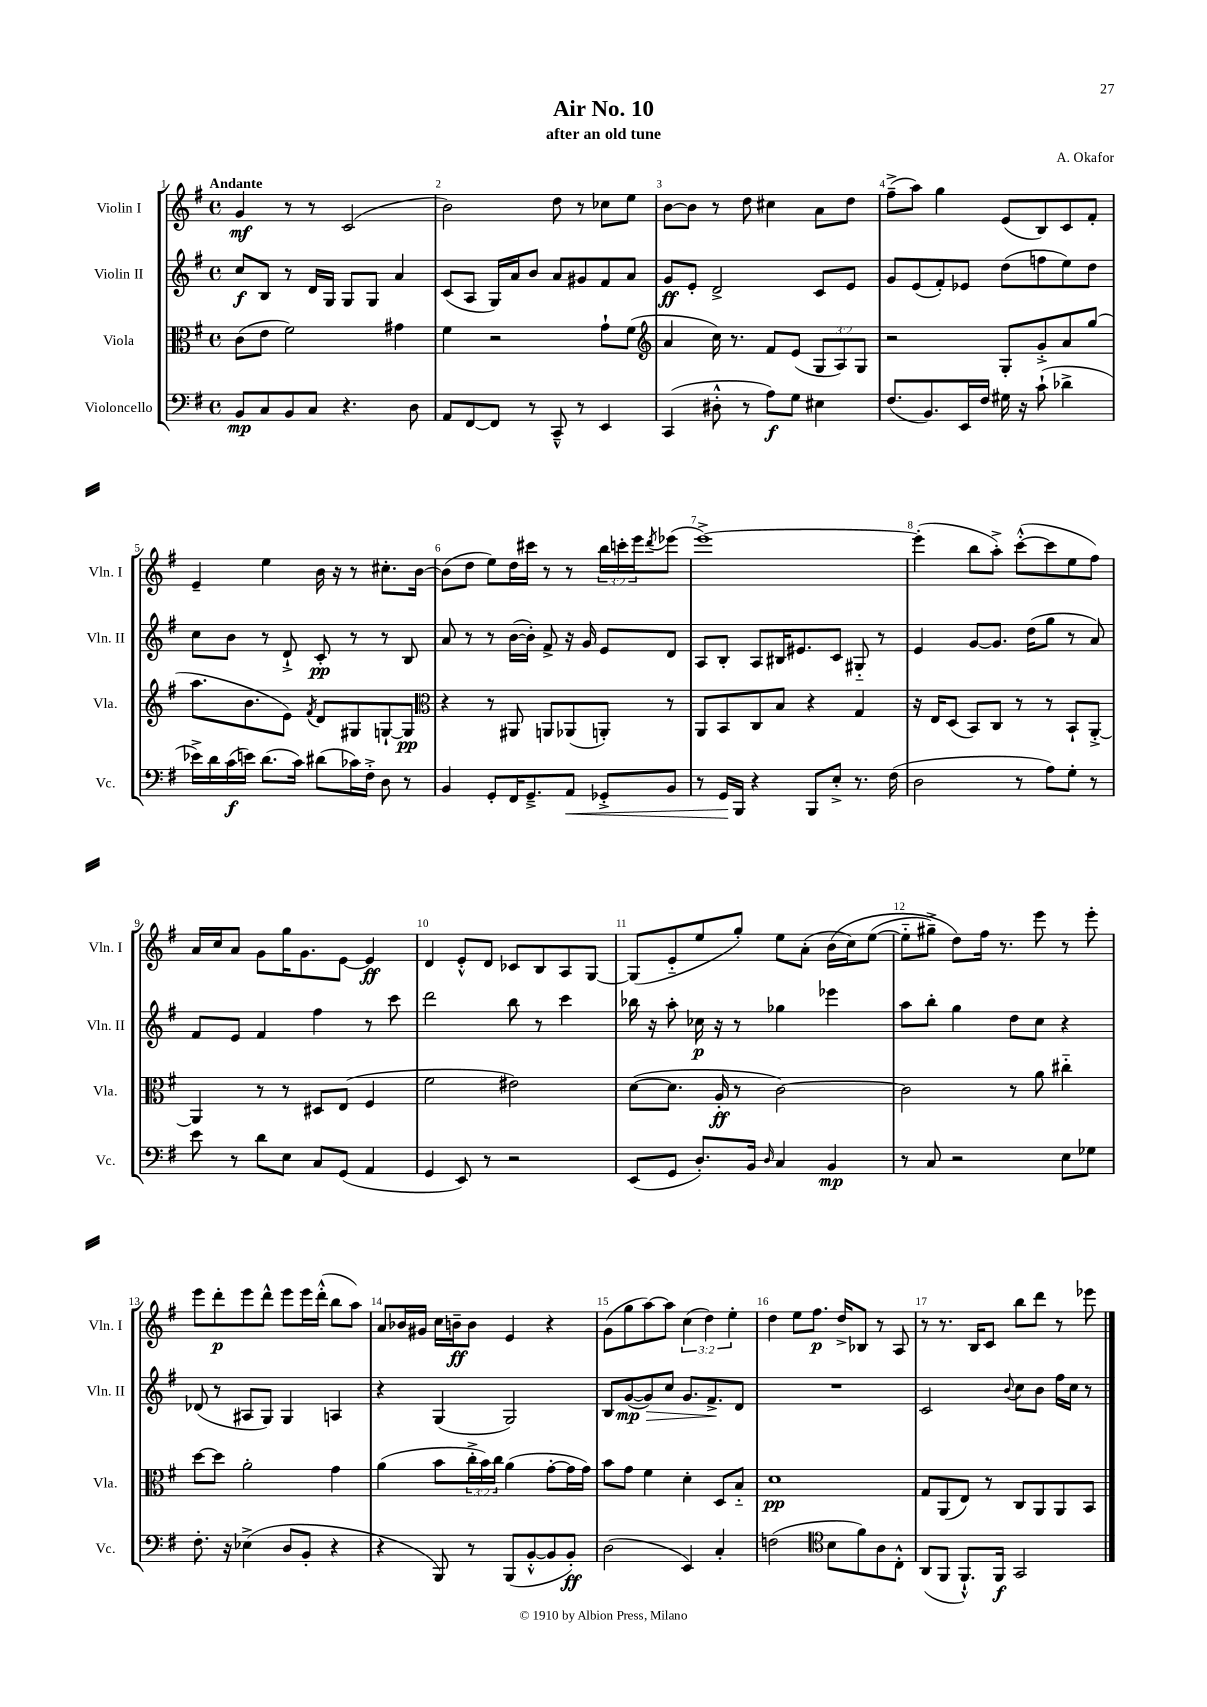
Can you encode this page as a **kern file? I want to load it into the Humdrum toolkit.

**kern	**kern	**kern	**kern
*staff4	*staff3	*staff2	*staff1
*clefF4	*clefC3	*clefG2	*clefG2
*k[f#]	*k[f#]	*k[f#]	*k[f#]
*M4/4	*M4/4	*M4/4	*M4/4
*met(c)	*met(c)	*met(c)	*met(c)
8BB	(8c	8cc	4g
8C	8e	8B	.
8BB	2f#)	8r	8r
8C	.	16d	8r
.	.	16G	.
4.r	.	8G	(2c
.	.	8G	.
.	4g#	4a	.
8D	.	.	.
=	=	=	=
8AA	4f#	(8c	2b)
[8FF#	.	8A	.
8FF#]	2r	16G)	.
.	.	16a	.
8r	.	8b	.
8CC~^^	.	8a	8dd
8r	.	8g#	8r
4EE	8g`	8f#	8cc-
.	(8f#	8a	8ee
=	=	=	=
*	*clefG2	*	*
(4CC	4a	8g	[8b
.	.	8e'	8b]
8D#'^^	16cc)	2d^	8r
.	8.r	.	.
8r	.	.	8dd
8A)	8f#	.	4cc#
8G	(8e	.	.
4E#	12G	8c	8a
.	12A)	.	.
.	.	8e	8dd
.	12G	.	.
=	=	=	=
(8.F#	2r	8g	(8ff#~^
.	.	(8e	8aa)
8.BB)	.	.	.
.	.	8f#')	4gg
16EE	.	8e-	.
16F#	.	.	.
16G#	8G'	(8dd	(8e
16r	.	.	.
(8c`	8g'^	8ff	8B)
4d-^	8a	8ee)	8c
.	(8gg	8dd	8f#'
=	=	=	=
16e-^)	8.aa	8cc	4e~
16d	.	.	.
(16c	.	8b	.
16e)	8.b	.	.
(8.d	.	8r	4ee
.	8e)	8d`^	.
16c)	.	.	.
.	8qf#	.	.
(8d#	8d	8c'	16b
.	.	.	16r
16c-)	8G#	8r	8r
16F#'^	.	.	.
8D	[8G`	8r	8.cc#'
8r	8G]	8B	.
.	.	.	[16b
=	=	=	=
*	*clefC3	*	*
4BB	4r	8a	(8b]
.	.	8r	8dd
8GG'	8r	8r	8ee)
16FF#	8AA#	([16b	16dd
8.GG~^	.	16b'])	16ccc#
.	8AA	8f#^	8r
8AA	(8AA-	16r	8r
.	.	16g	.
8GG-'^	8AA')	8e	24bb
.	.	.	24ccc'
.	.	.	24eee
.	.	.	8qddd
8BB	8r	8d	(8eee-
=	=	=	=
8r	8AA	8A	[1eee^)
16GG	8BB	8B'	.
16BBB	.	.	.
4r	8C	8A	.
.	8B	16B#	.
.	.	8.e#	.
8BBB	4r	.	.
8E'^	.	8c	.
8.r	4G	8G#'~	.
.	.	8r	.
(16F#	.	.	.
=	=	=	=
2D	16r	4e	(4eee']
.	16E	.	.
.	(8D	.	.
.	8BB)	[8g	8bb
.	8C	8.g]	8aa'^)
8r	8r	.	([8ccc'^^
.	.	(16dd	.
8A)	8r	8gg	8ccc]
8G'	8BB`	8r	8ee
8r	[8AA'^	8a)	8ff#)
=	=	=	=
8e	4AA]	8f#	16a
.	.	.	16cc
8r	.	8e	8a
8d	8r	4f#	8g
8E	8r	.	16gg
.	.	.	8.g
8C	8D#	4ff#	.
(8GG	(8E	.	[8e
4AA	4F#	8r	4e]
.	.	8ccc	.
=	=	=	=
4GG	2f#	2ddd	4d
8EE)	.	.	8e'^^
8r	.	.	8d
2r	2e#)	8bb	8c-
.	.	8r	8B
.	.	4ccc	8A
.	.	.	[8G
=	=	=	=
(8EE	([8d	16bb-	(8G]
.	.	16r	.
8GG	8.d]	8aa'	8e'~
8.D')	.	16cc-	8ee
.	16A'	16r	.
.	8r	8r	8gg')
16BB	.	.	.
16qqD	.	.	.
4C	[2c)	4gg-	8ee
.	.	.	(8a'
4BB	.	4eee-	&(16b
.	.	.	16cc)
.	.	.	([8ee
=	=	=	=
8r	2c]	8aa	8ee'~]
8C	.	8bb'	8gg#~^)
2r	.	4gg	8dd&)
.	.	.	16ff#
.	.	.	8.r
.	8r	8dd	.
.	8a	8cc	8eee
8E	4cc#'~	4r	8r
8G-	.	.	8eee'
=	=	=	=
8.F#'	[8dd	(8d-	8eee
.	8dd]	8r	8ddd'
16r	.	.	.
(4E-^	2a'	8A#	8eee
.	.	8G)	8ddd^^
8D	.	4G	8eee
8BB'	.	.	16eee
.	.	.	(16ddd'^^
4r	4g	4A	8bb
.	.	.	8aa)
=	=	=	=
4r	(4a	4r	8a
.	.	.	16b-
.	.	.	16g#
8BBB)	8b	(4G	16cc
.	.	.	16b~
8r	24cc'^	.	8b
.	24b)	.	.
.	24cc	.	.
(8BBB	(4a	2G)	4e
[8BB'^^	.	.	.
8BB]	[8g'	.	4r
8BB')	16g]	.	.
.	16g)	.	.
=	=	=	=
(2D	8b	8B	(8g
.	8g	([8g	8gg
.	4f#	8g])	[8aa)
.	.	8cc	8aa]
4EE)	4d'	8.g	(6cc
.	.	.	6dd)
.	.	8.f#^	.
4C'	8D	.	.
.	.	.	6ee'
.	8B'~	8d	.
=	=	=	=
(2F	1d	1r	4dd
.	.	.	8ee
.	.	.	8.ff#
*clefC4	*	*	*
8B	.	.	.
.	.	.	16dd^
8f#)	.	.	8B-
8A	.	.	8r
8C'^^	.	.	8A
=	=	=	=
(8AA	8G	2c	8r
8FF#	(8AA	.	8.r
8.FF#`^^)	8E)	.	.
.	.	.	16B
.	8r	.	8c
16FF#	.	.	.
.	.	8qqb	.
2GG	8C	8cc	8bb
.	8AA	8b	8ddd
.	8AA	16ff#	8r
.	.	16cc	.
.	8BB	8r	8eee-
==	==	==	==
*-	*-	*-	*-
